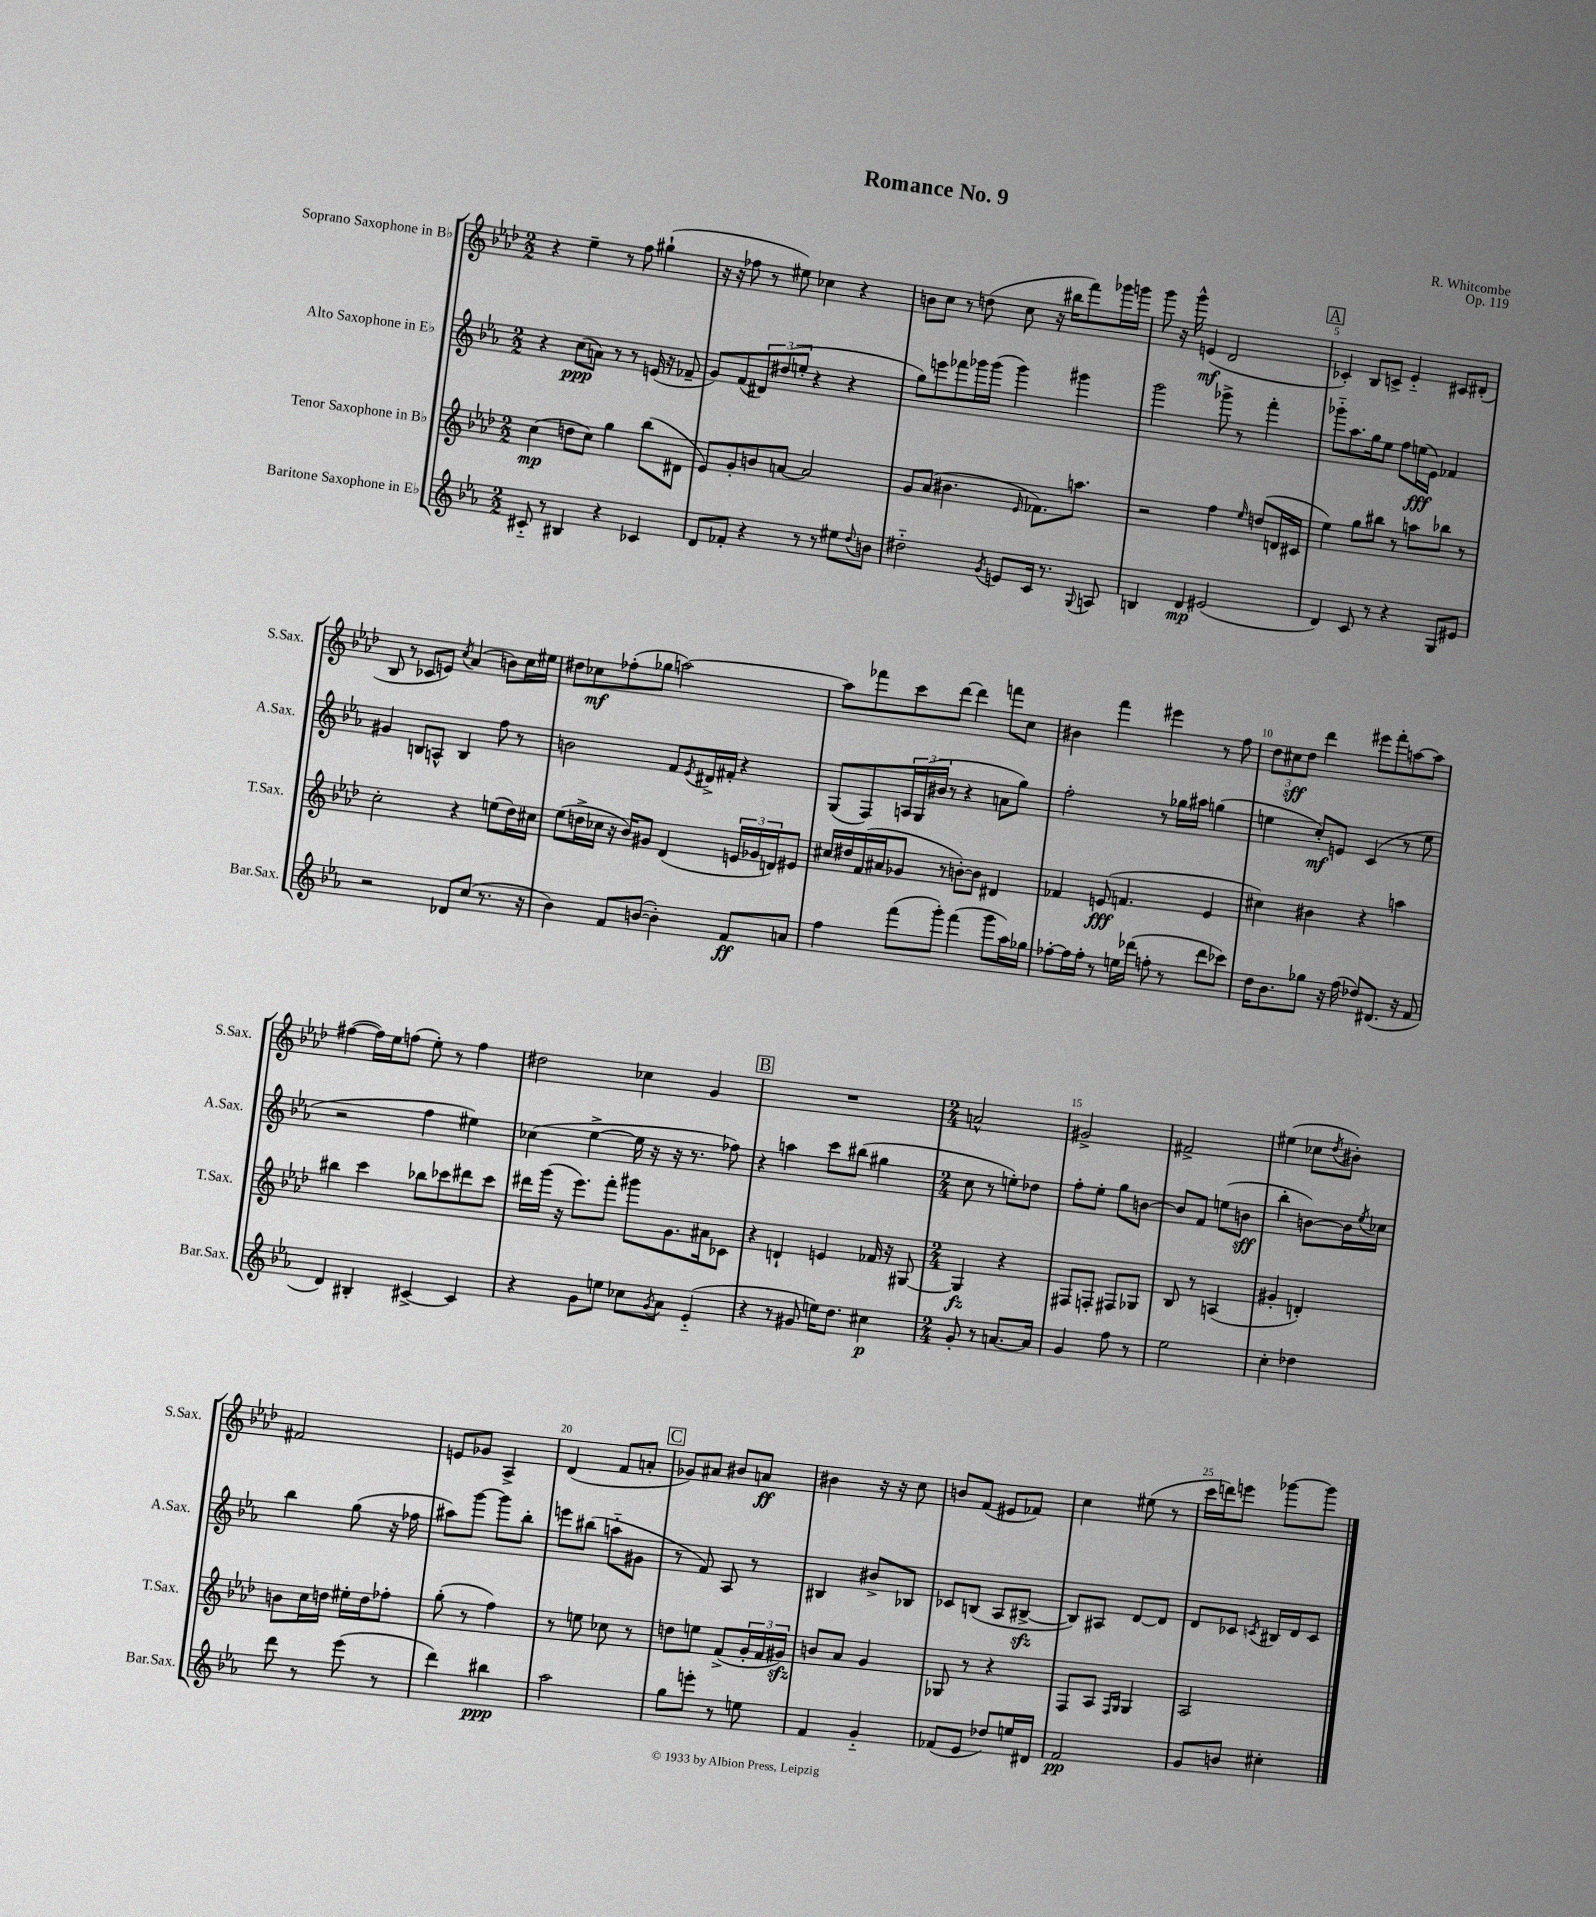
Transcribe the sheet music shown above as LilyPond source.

\header { title = "Romance No. 9" composer = "R. Whitcombe" opus = "Op. 119" }
<<
\new StaffGroup <<
\new Staff = "s0" \with { instrumentName = "Soprano Saxophone in Bb" shortInstrumentName = "S.Sax." } {
    \clef treble \key aes \major \numericTimeSignature \time 2/2
    r4 ees''4-- r8 f''8 gis''4-!( |
    r16 r16 fes''8 r8 eis''8) ces''4 r4 |
    b'8 c''8 r8 d''8( c''8 r16 bis''16 f'''8) ges'''16 g'''16 |
    g'''8 r16 g'''16-^ e'4\mf( des'2 |
    \mark \markup { \box "A" } ces'4-.) bes8 c'8-> ees'4-_ cis'8 dis'8-.( |
    bes8 r8 ces'8 e'8) \acciaccatura { c''8 } aes'4( b'8) c''16 eis''16 |
    dis''8 ces''8\mf fes''8-.( ges''8 a''2~) |
    a''8 fes'''8 c'''8 des'''8~ des'''4 f'''8 c''8 |
    bis'4 f'''4 eis'''4 r8 f''8 |
    \tuplet 3/2 { des''8 cis''8\sff des''8 } des'''4 eis'''8 f'''8-. a''8~ a''8 |
    fis''4~( fis''16) ees''16 f''8( ees''8-.) r8 f''4 |
    dis''2 ces''4 g'4 |
    \mark \markup { \box "B" } R1 |
    \numericTimeSignature \time 2/4 a'2-^ |
    gis'2-> |
    fis'2-> |
    eis''4( ces''8 \acciaccatura { des''8 } bis'8-.) |
    fis'2 |
    e'8 ges'8 aes4-> |
    des'4( f'8 a'8-. |
    \mark \markup { \box "C" } ges'8) ais'8 bis'8 a'8\ff |
    bis'4 r16 r16 c''8 |
    b'8 f'8( eis'8 fes'8) |
    c''4 eis''8( r8 |
    c'''16 d'''16) e'''8 ges'''8~ ges'''8 \bar "|." |
}
\new Staff = "s1" \with { instrumentName = "Alto Saxophone in Eb" shortInstrumentName = "A.Sax." } {
    \clef treble \key ees \major \numericTimeSignature \time 2/2
    r4 c''8\ppp( a'8) r8 r8 e'16( r16 fes'8-- |
    g'8) f'8( \tuplet 3/2 { dis'8) dis''8( e''8-. } r4 r4 |
    g''8) e'''8 fes'''8 ges'''16 ges'''16( ges'''4) gis'''4 |
    g'''2 ges'''8-> r8 f'''4-. |
    \mark \markup { \box "A" } ges'''8-_ aes''8. g''16 ees''8 f''8 e''16\fff( ees'16) fes'4 |
    gis'4 b8 a8-^ b4 f''8 r8 |
    b'2 f'8 \acciaccatura { ees'8 } dis'16-> fis'16-. r4 |
    g8( f8) \tuplet 3/2 { a16 g16( bis'16 } r8 r4 a'8 g''8) |
    f''2-. r8 ges''16 ais''16 g''4( |
    e''4 c''8-.\mf) e'8 c'4( r8 e''8 |
    r2 f''4 eis''4) |
    ces''4( ees''4~-> ees''16 r16 r16 r8. fes''8) |
    \mark \markup { \box "B" } r4 a''4 c'''8 bis''8( gis''4 |
    \numericTimeSignature \time 2/4 c''8 r8 e''8-.) des''8 |
    f''8-. ees''8-. g''8 b'8~ |
    b'8 f'8 e''8( b'8\sff |
    bes''4-. b'8~) b'16 \acciaccatura { ees''8 } ces''16 |
    bes''4 g''8( r16 fes''16 |
    ais''8) g'''8~ g'''8 bes''8-. |
    e'''8 bis''8( a''8-_ gis'8 |
    \mark \markup { \box "C" } r8 f'8) aes8 r8 |
    bis4 bis'8-> bes8 |
    ces'8 b8( aes8 bis8~->\sfz |
    bis8) ais8 d'8~ d'8 |
    d'8 ces'8 \acciaccatura { c'8 } bis16 d'16 c'8 \bar "|." |
}
\new Staff = "s2" \with { instrumentName = "Tenor Saxophone in Bb" shortInstrumentName = "T.Sax." } {
    \clef treble \key aes \major \numericTimeSignature \time 2/2
    c''4\mp( d''8 c''8) g''4 bes''8( dis'8 |
    ees'8) g'8-. b'8 a'8~ a'2 |
    g'8 aes'8( bis'4. \grace { ees'16 } fes'8.) a''8. |
    r2 f''4 \grace { ees''16 } d''8( d'16 cis'16 |
    \mark \markup { \box "A" } ees''4) g''8 bis''8 r8 a''8 bes''8 r8 |
    c''2-. r4 e''8( des''16) cis''16 |
    ees''8( d''16-> ces''16 r16 bes'16) gis'8 des'4( \tuplet 3/2 { e'16 ges'16 d'16) } eis'8 |
    cis''16 dis''16 f'16( ais'16 ges'8 r8 b'8~-.) b'8 dis'4 |
    fes'4 e'8\fff( f'4. e'4 |
    cis''4) bis'4 r4 a''4 |
    bis''4 c'''4 bes''8 ces'''8 dis'''8 ces'''8 |
    dis'''16 g'''16( r16 ees'''8.) f'''8-. gis'''8 g'8. ais'16 ces'8 |
    \mark \markup { \box "B" } r4 d'4-! e'4 fes'16 r16 gis8~ |
    \numericTimeSignature \time 2/4 gis4\fz r4 |
    fis8 f8-. fis8 ges8 |
    bes8 r8 a4( |
    gis'4-. d'4-.) |
    b'8 c''16 d''16 eis''16-. d''16 fes''8-. |
    g''8-.( r8 f''4) |
    r8 e''8 ces''8 r8 |
    \mark \markup { \box "C" } d''8 e''8 f'8->( \tuplet 3/2 { g'16-. f'16 gis'16\sfz) } |
    b'8 aes'8 g'4 |
    ges8 r8 r4 |
    f8 aes8 \grace { f16 g16 } g4 |
    aes2 \bar "|." |
}
\new Staff = "s3" \with { instrumentName = "Baritone Saxophone in Eb" shortInstrumentName = "Bar.Sax." } {
    \clef treble \key ees \major \numericTimeSignature \time 2/2
    cis'8-_ r8 bis4 r4 ces'4 |
    d'8 fes'8-. r4 r8 r8 eis''8 \appoggiatura { d''8 } b'8 |
    dis''2-_ \acciaccatura { g'8 } e'8 c'16 r8. \appoggiatura { g8 } a8 |
    b4 d'4\mp eis'2( |
    \mark \markup { \box "A" } d'4) c'8 r8 r4 g8 eis'8 |
    r2 des'8 c''8( r8. r16 |
    bes'4) f'8 b'8~( b'4-.) f'8\ff a'8 |
    f''4 f'''8( g'''8-.) f'''4( g'''8 aes''16) ges''16 |
    fes''8~-. fes''16 fes''16-. r8 e''16 des'''16( f''8-. r8 des'''8 ces'''8) |
    d''16 bes'8. ges''8 r16 f''16( des''8) dis'8.( r16 f'8 |
    d'4) bis4-. cis'4~-> cis'4 |
    r4 g'8 e''8 ces''8 \acciaccatura { g'8 } aes'8 ees'4-_( |
    \mark \markup { \box "B" } r4 r8 gis'8 e''16) d''8. cis''4\p |
    \numericTimeSignature \time 2/4 g'8-. r8 a'8.~ a'16 |
    g'4 f''8 r8 |
    ees''2 |
    c''4-. des''4 |
    d'''8 r8 ees'''8( r8 |
    d'''4) bis''4\ppp |
    aes''2 |
    \mark \markup { \box "C" } g''8 e'''8-. r8 e''8 |
    f'4 g'4-_ |
    fes'8( ees'8 des''8) e''16 dis'16 |
    f'2\pp |
    g'8 b'8 cis''4-. \bar "|." |
}
>>
>>
\layout { \context { \Score \override BarNumber.break-visibility = ##(#f #t #t) barNumberVisibility = #(every-nth-bar-number-visible 5) } }
